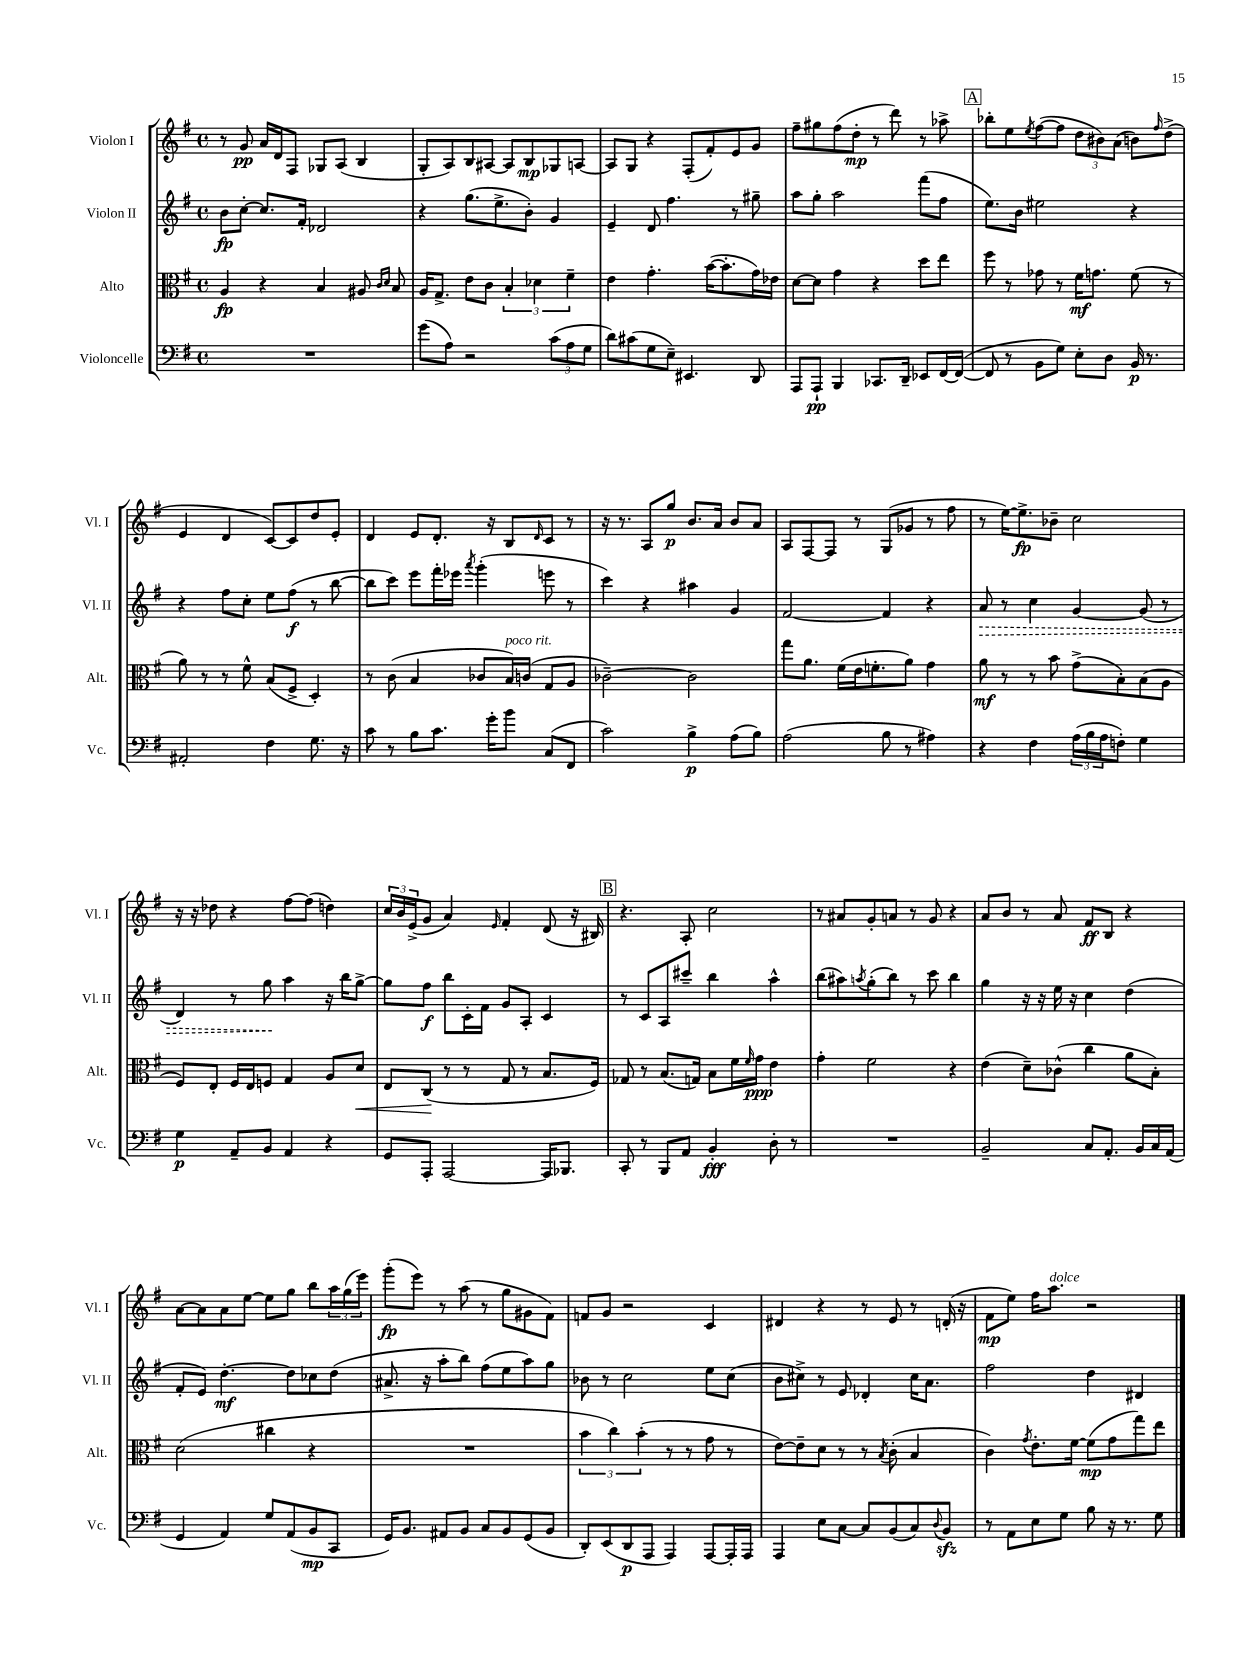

**kern	**kern	**kern	**kern
*staff4	*staff3	*staff2	*staff1
*clefF4	*clefC3	*clefG2	*clefG2
*k[f#]	*k[f#]	*k[f#]	*k[f#]
*M4/4	*M4/4	*M4/4	*M4/4
*met(c)	*met(c)	*met(c)	*met(c)
1r	4A	8b	8r
.	.	[8cc'	8g
.	4r	8.cc]	16a
.	.	.	16d
.	.	.	8F#
.	.	16f#'	.
.	4B	2d-	8G-
.	.	.	(8A
.	8A#	.	4B
.	16qqc	.	.
.	16qqd	.	.
.	8B	.	.
=	=	=	=
(8g	16A	4r	8G'
.	8.G^	.	.
8A)	.	.	8A)
2r	8e	(8.gg	8B
.	8c	.	[8A#
.	.	8.ee^	.
.	6B'	.	8A#]
.	.	8b')	8B
.	6d-	.	.
(12c	.	4g	8G-
12A	6f#~	.	.
.	.	.	[8A
12G	.	.	.
=	=	=	=
8d)	4e	4e~	8A]
(8c#	.	.	8G
8G	4.g'	8d	4r
8E~)	.	4.ff#	.
4.EE#	.	.	(8F#'
.	([16b	.	8f#')
.	8.b']	.	.
.	.	8r	8e
8DD	16g)	8gg#~	8g
.	16e-	.	.
=	=	=	=
8AAA	[8d	8aa	8ff#~
8AAA`	8d]	8gg'	8gg#
4BBB	4g	2aa	(8ff#
.	.	.	8dd'
8.CC-	4r	.	8r
.	.	.	8ddd)
16DD~	.	.	.
8EE-	8dd	(8fff#	8r
[16FF#	8ee	8ff#	8aa-^
(16FF#_	.	.	.
=	=	=	=
8FF#]	8ff#	8.ee)	8bb-'
8r	8r	.	8ee
.	.	16b	.
.	.	.	8qee
8BB	8g-	2ee#	([8ff#
8G)	8r	.	8ff#]
8E'	16f#	.	12dd
.	8.g	.	.
.	.	.	12b#)
8D	.	.	.
.	.	.	(12a
16BB	(8f#	4r	8b)
8.r	.	.	.
.	.	.	16qqff#
.	8r	.	(8dd^
=	=	=	=
2AA#'	8a)	4r	4e
.	8r	.	.
.	8r	8ff#	4d
.	8f#^^	8cc'	.
4F#	(8B	8ee	[8c)
.	8F#^	(8ff#	8c]
8.G	4D')	8r	8dd
.	.	[8bb	8e'
16r	.	.	.
=	=	=	=
8c	8r	8bb]	4d
8r	(8c	8ccc)	.
8B	4B	8eee	8e
8.c	.	16fff#'	8.d'
.	.	16eee-	.
.	.	8qaaa	.
.	8c-	(4ggg'	.
16g'	.	.	16r
8b	16B)	.	8B
.	(16c	.	.
.	.	.	16qqd
(8C	8G	8eee	8c
8FF#	8A	8r	8r
=	=	=	=
2c)	[2c-~)	4ccc)	16r
.	.	.	8.r
.	.	4r	8A
.	.	.	8gg
4B^	2c-]	4aa#	8.b
.	.	.	16a
(8A	.	4g	8b
8B)	.	.	8a
=	=	=	=
(2A	8gg	[2f#	8A
.	8.a	.	[8F#
.	.	.	8F#]
.	(16f#	.	.
.	16e	.	8r
.	8.f'	.	.
8B	.	4f#]	(8G
8r	8a)	.	8g-
4A#)	4g	4r	8r
.	.	.	8ff#
=	=	=	=
4r	8a	8a	8r
.	8r	8r	[16ee)
.	.	.	8.ee^]
4F#	8r	4cc	.
.	8b	.	8b-~
(24A	(8g^	[4g	2cc
24B	.	.	.
24A	.	.	.
8F')	8B')	.	.
4G	(8B	(8g]	.
.	8A	8r	.
=	=	=	=
4G	8F#)	4d)	16r
.	.	.	16r
.	8E'	.	8dd-
8AA~	16F#	8r	4r
.	16E	.	.
8BB	8F	8gg	.
4AA	4G	4aa	[8ff#
.	.	.	(8ff#]
4r	8A	16r	4dd)
.	.	16bb	.
.	8d	[8gg^	.
=	=	=	=
8GG	8E	8gg]	24cc
.	.	.	24b
.	.	.	(24e^
8AAA'	(8C	8ff#	8g
[2AAA	8r	8bb	4a)
.	8r	16c'	.
.	.	16f#	.
.	.	.	16qqe
.	8G	8g	4f#'
.	8r	8A'	.
16AAA]	8.B	4c	(8d
8.BBB-	.	.	.
.	.	.	16r
.	16F#)	.	16B#)
=	=	=	=
8CC'	8G-	8r	4.r
8r	8r	8c	.
8BBB	(8.B	8A	.
8AA	.	8ccc#~	8A'
.	16G)	.	.
4BB'	8B	4bb	2cc
.	16f#	.	.
.	16qqf#	.	.
.	16g	.	.
8D'	4e	4aa^^	.
8r	.	.	.
=	=	=	=
1r	4g'	(8bb	8r
.	.	8aa#)	8a#
.	.	8qaa	.
.	2f#	(8gg'	8g'
.	.	8bb)	8a
.	.	8r	8r
.	.	8ccc	8g
.	4r	4bb	4r
=	=	=	=
2BB~	(4e	4gg	8a
.	.	.	8b
.	8d~)	16r	8r
.	.	16r	.
.	(8c-^^	16ee	8a
.	.	16r	.
8C	4cc	4cc	8f#
8.AA'	.	.	8B
.	8a	(4dd	4r
16BB	.	.	.
16C	8B')	.	.
(16AA	.	.	.
=	=	=	=
4GG	(2d	8f#'	[8a
.	.	8e)	8a]
4AA)	.	[4.dd'	8a
.	.	.	[8ee
8G	4cc#	.	8ee]
(8AA	.	8dd]	8gg
8BB	4r	8cc-	8bb
8CC	.	(8dd	24aa
.	.	.	(24gg
.	.	.	24eee)
=	=	=	=
16GG)	1r	8.a#^	(8ggg'
8.BB	.	.	.
.	.	.	8eee)
.	.	16r	.
8AA#	.	8aa'	8r
8BB	.	8bb)	(8aa
8C	.	(8ff#	8r
8BB	.	8ee	8gg
(8GG	.	8aa)	8g#
8BB	.	8gg	8f#)
=	=	=	=
8DD')	6b	8b-	8f
(8EE	.	8r	8g
.	6cc)	.	.
8DD	.	2cc	2r
.	(6b'	.	.
8AAA	.	.	.
4AAA)	8r	.	.
.	8r	.	.
[8AAA	8g	8ee	4c
16AAA']	8r	(8cc	.
16AAA	.	.	.
=	=	=	=
4AAA	[8e)	8b	4d#
.	8e~]	8cc#^)	.
8E	8d	8r	4r
[8C	8r	8e	.
8C]	8r	4d-'	8r
.	8qB	.	.
(8BB	(8c'	.	8e
8C)	4B	16cc#	8r
.	.	8.a	.
8qqD	.	.	.
8BB	.	.	(16d'
.	.	.	16r
=	=	=	=
8r	4c)	2ff#	8f#
8AA	.	.	8ee)
.	8qg	.	.
8E	8.e'	.	16ff#
.	.	.	8.aa
8G	.	.	.
.	[16f#	.	.
8B	(8f#]	4dd	2r
16r	8g	.	.
8.r	.	.	.
.	8gg)	4d#	.
8G	8ee	.	.
==	==	==	==
*-	*-	*-	*-
